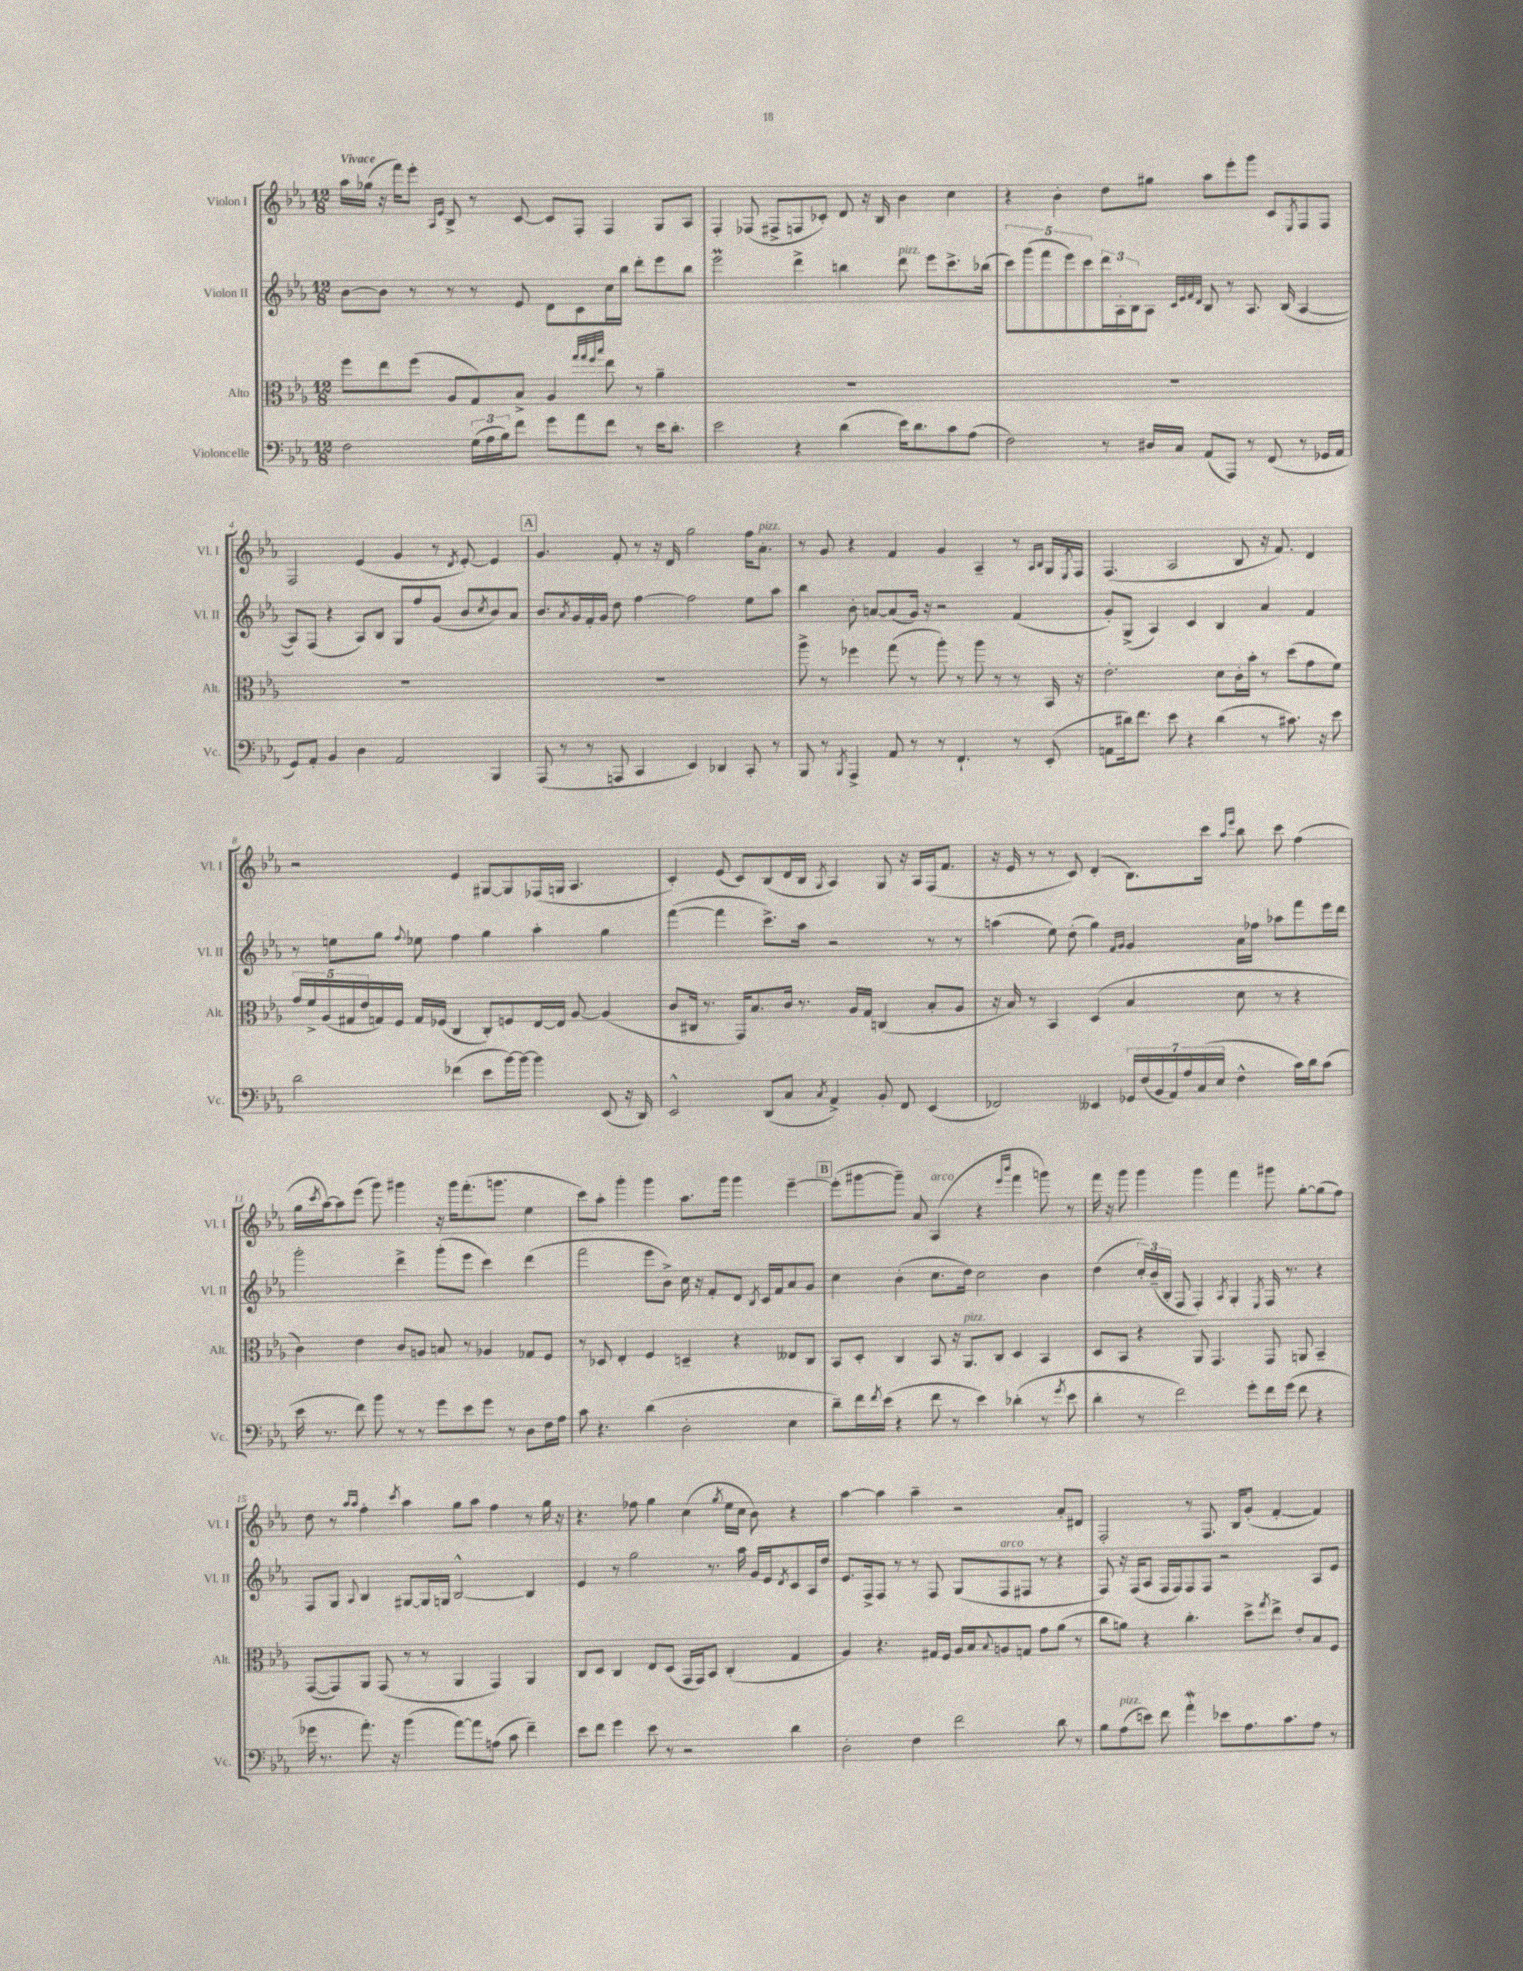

**kern	**kern	**kern	**kern
*staff4	*staff3	*staff2	*staff1
*clefF4	*clefC3	*clefG2	*clefG2
*k[b-e-a-]	*k[b-e-a-]	*k[b-e-a-]	*k[b-e-a-]
*M12/8	*M12/8	*M12/8	*M12/8
2F\	8ff\L	[8b-\L	16aa-\LL
.	.	.	(16gg-\JJ
.	8ee-\	8b-\]J	16r
.	.	.	16fff\LK)
.	(8ff\J	8r	8eee-'\J
.	.	.	16qqA-/LL
.	.	.	16qqe-/JJ
.	8A-/L	8r	8B-^/
(24G\LL	8G/)	8r	8r
24A-\	.	.	.
24B-\J)	.	.	.
8f\J	8B-^/J	8e-/	[8c/
8g\L	4A-/	8d\L	8c/]L
8a-\	.	8c\	8F'/J
.	32qqgg/LLL	.	.
.	32qqgg/	.	.
.	32qqff/	.	.
.	32qqbb-/JJJ	.	.
8f\J	8ee-\	16cc\L	4F/
.	.	16bb-\JJ	.
8r	8r	8ddd'\L	.
16e-\LK	4a-~\	8eee-\	8G/L
8.d'\J	.	.	.
.	.	8bb-\J	8A-/J
=	=	=	=
2e-\	1.r	2eee-\	4F'/
.	.	.	(8F-/
.	.	.	8F#^/L
4r	.	4ddd^\	8F/
.	.	.	8c-'/J)
(4d\	.	4bb\	8d/
.	.	.	16r
.	.	.	16B-/
16e-\LK)	.	8ddd\	4b-\
8.d\	.	.	.
.	.	8eee-\L	.
8c\	.	8.ccc^\	4cc\
(8A-\J	.	.	.
.	.	(16bb-\Jk	.
=	=	=	=
2F\)	1.r	10ccc\L)	4r
.	.	(10ggg\	.
.	.	10fff\	.
.	.	.	4b-'\
.	.	10eee-\)	.
.	.	10ccc\	.
8r	.	24ddd\L	8dd\L
.	.	24A-'\	.
.	.	24B-\J	.
16D#/LL	.	8A-\J	8gg#\J
16C/JJ	.	.	.
.	.	32qqc/LLL	.
.	.	32qqe-/	.
.	.	32qqf/	.
.	.	32qqd/JJJ	.
(8AA-/L	.	8B-/	8aa-\L
8AAA-/J)	.	8r	8eee-'\
8r	.	8.A-/	8ggg\J
(8FF/	.	.	8c/L
.	.	(16B-/	.
.	.	.	8qE-/
8r	.	[4A-/	8F/
16GG-/LL	.	.	8F/J
16AA-/JJ	.	.	.
=	=	=	=
8GG/L)	1.r	8A-/]L)	2F/
8AA-'/J	.	(8F/J	.
4BB-/	.	4r	.
4D\	.	8A-/L)	(4e-/
.	.	8B-/J	.
2AA-/	.	8G/L	4g/
.	.	8ff/	.
.	.	(8g/J	8r
.	.	.	8qd/
.	.	8b-/L	[8e-'/)
.	.	8qcc/	.
4BBB-/	.	8b-/)	4e-/]
.	.	8a-/J	.
=	=	=	=
(8AAA-/	1.r	8.b-/L	4.g/
8r	.	.	.
.	.	8qa-/	.
.	.	16g/L	.
8r	.	16f'/	.
.	.	16g/JJ	.
8AAA/	.	8dd\	8f'/
4CC/	.	[4ff\	8r
.	.	.	16r
.	.	.	16d/
4EE-/)	.	2ff\]	2gg\
4DD-/	.	.	.
8CC'/	.	8ee-\L	16ff\LK
.	.	.	8.a-'\J
8r	.	8aa-\J	.
=	=	=	=
8BBB-/	8aa-^\	4bb-\	8r
8r	8r	.	8g/
8qBBB-/	.	.	.
4AAA-^/	4ff-\	8b-'\	4r
.	.	[8a/L	.
8AA-/	(8gg\	(8a/]	4f/
8r	8r	16g/Jk)	.
.	.	16r	.
8r	8aa-'\)	2r	4g/
4.FF`/	8r	.	.
.	8aa-\	.	4A-~/
.	8r	.	.
8r	8r	(4f/	8r
.	.	.	16qqA-/LL
.	.	.	16qqB-/JJ
(8EE-'/	16BB-/	.	16G/LL
.	.	.	8qE-/
.	16r	.	16F/JJ
=	=	=	=
8AA\L	2.e-'\	8g'/L)	(4.F/
16d#\k)	.	(8G^/J	.
8.f\J	.	.	.
.	.	4A-/)	.
8e-\	.	.	2A-/
4r	.	4c/	.
(4d#\	8d\L	4B-/	.
.	16c'\L	.	8B-/
.	16b-'\JJ	.	.
8r	8r	4a-/	16r
.	.	.	8.f/)
8.c#\)	(8dd\L	.	.
.	8g\	4f/	4d/
16r	.	.	.
8e-\	8f\J)	.	.
=	=	=	=
2d\	20g/LL	8r	2r
.	20f^/	.	.
.	(20A-/	.	.
.	.	8ee\L	.
.	20G#/	.	.
.	20e-/	.	.
.	16G/)	8gg\J	.
.	16F/JJ	.	.
.	.	8qqff/	.
.	16G/LL	8ee-\	.
.	(16F-/JJ	.	.
(4f-\	4C/	4ff\	4e-/
8e-\L	8C'/L)	4gg\	[8G#/L
[16b-\L)	8F/	.	8G#/]
16b-\_JJ	.	.	.
4b-\]	[16E-/L	4aa-'\	(16F-/L
.	16E-/]JJ	.	16G/JJ
.	[8A-/	.	4.A-/
(8EE-/	(4A-/]	4gg\	.
16r	.	.	.
16DD/)	.	.	.
=	=	=	=
2EE-^^/	8c/L	([4fff\	4c'/)
.	16C#/Jk	.	.
.	8.r	.	.
.	.	4fff\]	(8e-/
.	16GG/LK)	.	8c/L)
.	8.B-/	.	.
(8DD/L	.	8.ccc^\L)	(8B-/
8C/J	16c/Jk	.	16d/L
.	8.r	16aa-\Jk	16B-/JJ
8qC/	.	.	8qG/
4AA-^/)	.	2r	4A-/)
.	16A-/LL	.	.
.	16G/JJ	.	.
8BB-'/	(4C/	.	8G/
8FF/	.	.	16r
.	.	.	16A-/LL
(4EE-/	8B-'/L	8r	(16F/J
.	.	.	8.f/J
.	8A-/J	8r	.
=	=	=	=
2FF-/)	16r	(4aa\	16r
.	16B-/)	.	16e-/
.	8r	.	8r
.	4BB-/	8ee-\)	8r
.	.	(8dd'\	8c/)
4EE--/	(4D/	4gg\)	(4d'/
.	.	16qqf/LL	.
.	.	16qqg/JJ	.
28GG-/LL	4B-/	4g/	8.B-\L)
(28F/	.	.	.
28BB-/	.	.	.
28AA-/)	.	.	.
28A-/	.	.	.
(28C/	.	.	.
.	.	.	16ccc\Jk
28E-/JJ	.	.	.
.	.	.	16qqaa-/LL
.	.	.	16qqeee-/JJ
4F^^\	8d\	16a-\LL	8bb-\
.	.	16ff-\JJ	.
.	8r	8aa-\L	8ccc\
16c\LL)	4r	8fff\	(4ff\
16d\J	.	.	.
(8c\J	.	16eee-\L	.
.	.	16ddd\JJ	.
=	=	=	=
16e-\	4c\)	2ggg'\	16gg\LL
.	.	.	8qccc/
8.r	.	.	[16aa-\J)
.	.	.	8aa-\]
8f\)	4e-\	.	(8eee-\J
8b-\	.	.	8ggg\)
8r	8c/L	4ddd^\	4ggg#\
8r	8A/J	.	.
8g\L	8B/	(8ggg'\L	16r
.	.	.	16ggg#\LK
8e-\	8r	8eee-\J	(8.fff'\
8g\J	4A-/	4ccc\)	.
.	.	.	8.ggg\J
8r	.	.	.
8D\L	8G-/L	(4ddd\	4ee-\
16F\L	8F/J	.	.
16A-\JJ	.	.	.
=	=	=	=
8c\	8r	2fff\	8ccc\L)
4.r	8D-/	.	8aa-'\J
.	4E-'/	.	4ggg'\
(4d\	4F/	8eee-\L	4ggg\
.	.	8b-^\J)	.
2D'\	4D~/	16cc\	8.aa-\L
.	.	16r	.
.	.	8f'/L	.
.	.	.	16ggg\Jk
.	4r	8d/J	4ggg\
.	.	8qB-/	.
.	.	16c/LL	.
.	.	16f/J	.
4E-\	8E--/L	8a-/	[4eee-~\
.	8C/J	8g/J	.
=	=	=	=
8d~\L)	8BB-/L	4cc\	(8eee-'\]L
16f\L	8D'/J	.	[8ggg#\
8qf/	.	.	.
(16e-\JJ	.	.	.
4r	4C/	(4b-'\	8ggg#~\]J)
.	.	.	8a-/
8f\	8BB-/	8.cc\L	(4A-/
8r	16r	.	.
.	8.AA-/L	16dd\Jk)	.
4e-\)	.	2cc\	4r
.	8C/J	.	.
.	.	.	16qqeee-/LL
.	.	.	16qqbbb-/JJ
(4d-'\	4D/	.	4fff\
8r	4BB-/	4b-\	8ggg\)
8qg/	.	.	.
8e-\	.	.	8r
=	=	=	=
4d'\	8D/L	(4dd\	16fff\
.	.	.	16r
.	8BB-/J	.	8ggg\
8r	4r	24cc'/LL)	4ggg\
.	.	(24b-~/	.
.	.	24B-'/JJ	.
2f\)	.	8F/	.
.	8AA-/	4F'/)	4ggg\
.	4.GG/	.	.
.	.	8qA-/	.
.	.	4G'/	4fff\
8g'\L	.	.	.
.	.	8qE-/	.
16f\L	8GG/	16F/	8ggg#\
(16g\JJ	.	8.r	.
8f\	8AA/	.	[8gg'\L
4r	4BB-~/	4r	(8gg\]
.	.	.	8ff\J)
=	=	=	=
16g-\	([8GG/L	8F/L	8dd\
8.r	.	.	.
.	8GG/])	8G/J	8r
.	.	.	16qqaa-/LL
.	.	8qqA-/	16qqaa-/JJ
8.a-'\)	8AA-/J	4B-/	4ff'\
.	(8GG/	.	.
16r	.	.	.
.	.	.	8qccc/
(4b-\	8r	[8G#/L	4aa-\
.	8r	16G#/]L	.
.	.	16G/JJ	.
[8a-\L)	4AA-/	[2B-^^/	8gg\L
8a-\]	.	.	8aa-\J
(8A\J	4GG/)	.	4ff\
8c\	.	.	.
4f~\)	4AA-/	4B-/]	8r
.	.	.	16gg\
.	.	.	16r
=	=	=	=
8e-\L	8C/L	4e-/	4.r
8f\J	8D/J	.	.
4g\	4C/	8r	.
.	.	2gg\	8ff-\
8e-\	8E-/L	.	4gg\
8r	(8D/J	.	.
2r	16GG/LL	.	(4cc\
.	16GG/J)	.	.
.	8BB-/J	8.r	.
.	.	.	8qgg/
.	(4C'/	.	16ee-\LL
.	.	16aa-\	16cc\JJ
.	.	16g/LL	8b-\)
.	.	16e-/J	.
.	.	8qd/	.
4d\	4G/	8c/	4r
.	.	16A-/L	.
.	.	16dd/JJ	.
=	=	=	=
2D'\	4A-/)	8.e-/L	[4aa-\
.	.	16F^/k	.
.	4.r	8F/J	4aa-\]
.	.	8r	.
4F\	.	8r	4aa-~\
.	16G#/LL	8F/	.
.	16F/JJ	.	.
2f\	16A-/LL	(8G/L	2r
.	16B-/J	.	.
.	8qqB-/	.	.
.	8A/	8F/	.
.	8G/J	8F#/J	.
.	8g\L	8r	.
8d\	(8a-\J	4r	8a-'/L
8r	8r	.	8d#/J
=	=	=	=
8B-\L	8cc\L	8F/)	2F'/
(8A-\	8a\J)	16r	.
.	.	(16F/LK	.
8e\J)	4r	8A-/J	.
8f\	.	16F/LL	.
.	.	16F/J)	.
4a-'\	4.cc'\	8F/	8r
.	.	8F/J	8.F/
8e-\L	.	2r	.
.	.	.	16B-/LK
8.A-\	8dd^\L	.	(8g'/J
.	8qgg/	.	.
.	8ee-^\J	.	[4f'/
8.c\	.	.	.
.	8e-'/L	.	.
8A-\J	8B-/	8A-/L	4f/])
8r	8F/J	8e-/J	.
==	==	==	==
*-	*-	*-	*-
